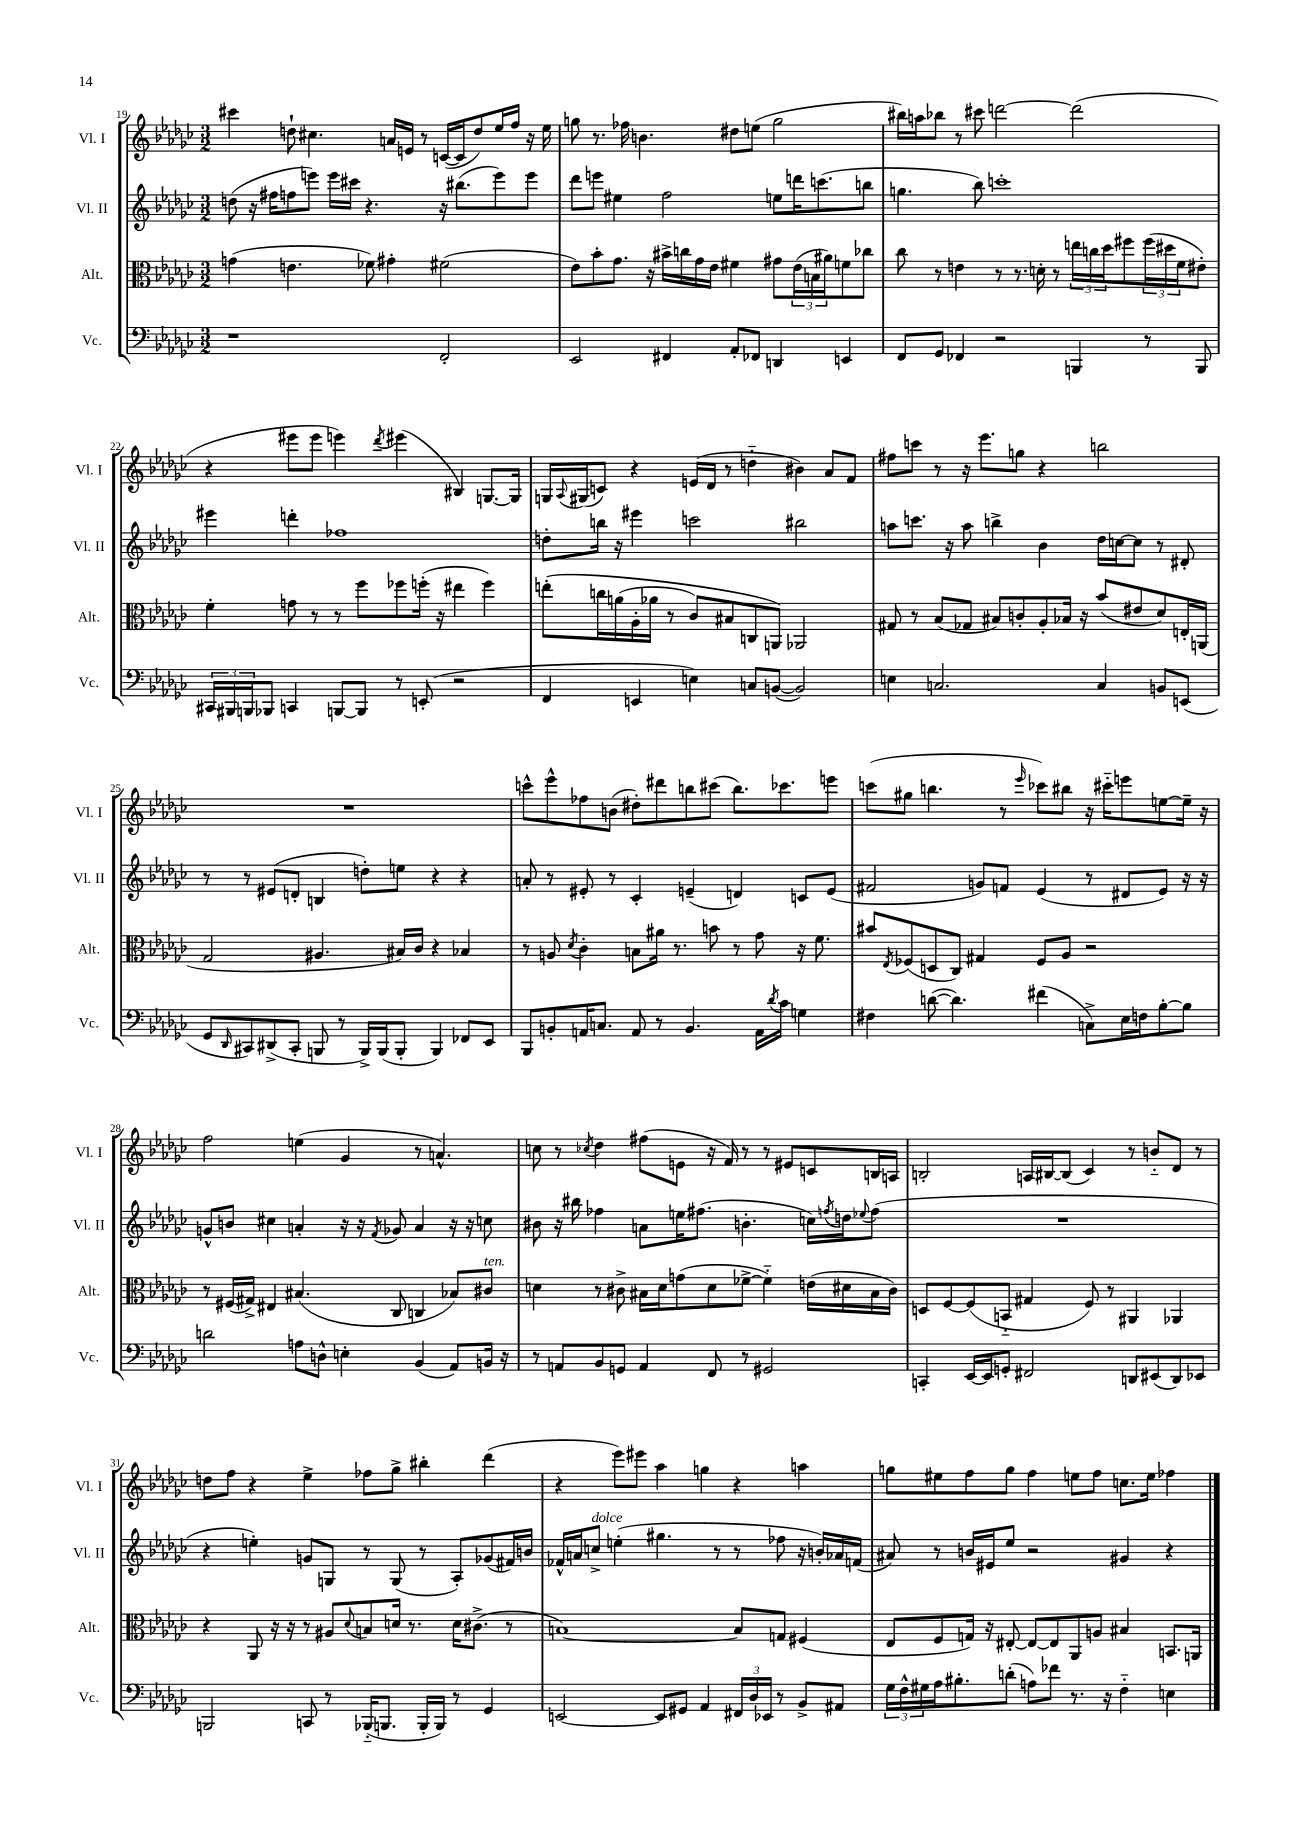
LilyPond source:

<<
\new StaffGroup <<
\new Staff = "s0" \with { instrumentName = "Vl. I" shortInstrumentName = "Vl. I" } {
    \clef treble \key ges \major \numericTimeSignature \time 3/2
    cis'''4 d''8-! cis''4. a'16 e'16 r8 c'16~( c'16 d''8) ees''16 f''16 r16 ees''16 |
    g''8 r8. fes''16 b'4. dis''8 e''8( g''2 |
    bis''16) a''16 bes''8 r8 cis'''8 d'''2~ d'''2( |
    r4 eis'''8 eis'''8 e'''4) \acciaccatura { des'''8 } eis'''4( bis4) g8.~ g16 |
    g16 \appoggiatura { aes8 } gis16( c'8) r4 e'16( des'16 r8 d''4-_ bis'4) aes'8 f'8 |
    fis''8 c'''8 r8 r16 ees'''8. g''8 r4 b''2 |
    R1. |
    c'''8-^ ees'''8-^ fes''8 b'8( dis''8-.) dis'''8 b''8 cis'''8( b''8.) ces'''8. e'''8 |
    c'''8( gis''8 b''4. r8 \grace { ees'''16 } ces'''8) bis''8 r16 cis'''16-_ e'''8 e''8~ e''16-- r16 |
    f''2 e''4( ges'4 r8 a'4.-^) |
    c''8 r8 \acciaccatura { ces''8 } des''4 fis''8( e'8 r16 f'16) r8 r8 eis'8 c'8 b16 a16 |
    b2-. a16 bis16~ bis8( ces'4) r8 b'8-_ des'8 r8 |
    d''8 f''8 r4 ees''4-> fes''8 ges''8-> bis''4-. des'''4( |
    r4 ees'''8) eis'''8 aes''4 g''4 r4 a''4 |
    g''8 eis''8 f''8 g''8 f''4 e''8 f''8 c''8. e''16 fes''4 \bar "|." |
}
\new Staff = "s1" \with { instrumentName = "Vl. II" shortInstrumentName = "Vl. II" } {
    \clef treble \key ges \major \numericTimeSignature \time 3/2
    d''8( r16 fis''16 f''8 e'''8) e'''16 cis'''16 r4. r16 bis''8.( e'''8) e'''8 |
    des'''8 e'''8 eis''4 f''2 e''8 d'''16 c'''8.( b''8 |
    g''4. bes''8) c'''1-. |
    eis'''4 d'''4-. fes''1 |
    d''8-. b''16 r16 eis'''4 c'''2 bis''2 |
    a''8 c'''8. r16 a''8 b''4-> bes'4 des''16 c''16~ c''8 r8 dis'8-. |
    r8 r8 eis'8( d'8-. b4 d''8-.) e''8 r4 r4 |
    a'8-. r8 eis'8-. r8 ces'4-. e'4--( d'4) c'8 e'8( |
    fis'2 g'8) f'8 ees'4( r8 dis'8 ees'8) r16 r16 |
    g'8-^ b'8 cis''4 a'4-. r16 r16 \acciaccatura { f'8 } ges'8 a'4 r16 r16 c''8 |
    bis'8 r16 bis''16 fes''4 a'8 e''16 fis''8.( b'4.-. c''16) \acciaccatura { f''8 } d''16 \appoggiatura { ees''8 } f''8( |
    R1. |
    r4 e''4-.) g'8 g8 r8 g8( r8 aes8-.) ges'8( fis'16) b'16 |
    fes'16-^ a'16 c''8->^\markup { \italic "dolce" } e''4-.( gis''4. r8 r8 fes''8 r16 b'16-.) aes'16 f'16( |
    ais'8) r8 b'16 eis'16 ees''8 r2 gis'4 r4 \bar "|." |
}
\new Staff = "s2" \with { instrumentName = "Alt." shortInstrumentName = "Alt." } {
    \clef alto \key ges \major \numericTimeSignature \time 3/2
    g'4( e'4. fes'8) gis'4-. fis'2( |
    ees'8) bes'8-. ges'8. r16 bis'16-> c''16 ges'16 ees'16 fis'4 gis'8 \tuplet 3/2 { ees'16( b16 ais'16) } f'8 ces''8 |
    ces''8 r8 e'4 r8 r8. d'16-. r8 \tuplet 3/2 { e''16 c''16 des''16 } fis''8 \tuplet 3/2 { fis''16( dis''16 f'16 } eis'8-.) |
    f'4-. g'8 r8 r8 f''8 fes''8 f''16-.( r16 eis''4 f''4) |
    e''8-.\( c''16 a'16( aes16-. aes'16 r8 ces'8) bis8 c8 a,8\) aes,2 |
    gis8 r8 bes8( ges8 bis8) c'8-. aes8-. bes16 r16 bes'8( eis'8 des'8) e16-. a,16( |
    ges2 ais4. bis16) ces'16 r4 bes4 |
    r8 a8 \acciaccatura { des'8 } ces'4-. b8 ais'16 r8. b'8 r8 ges'8 r16 f'8. |
    bis'8 \acciaccatura { ees8 } fes8( d8 ces8) gis4 fes8 aes8 r2 |
    r8 fis16( gis16->) eis4 bis4.( ces8 c4 bes8) cis'8^\markup { \italic "ten." } |
    d'4 r8 cis'8-> bis16 d'16 g'8( d'8 fes'8~-> fes'4-_) e'16( dis'16 bis16 cis'16) |
    d8 f8~ f8( b,8-_ gis4 f8) r8 ais,4 aes,4 |
    r4 aes,8 r16 r16 r8 ais8 \appoggiatura { des'8 } b8 d'16 r8. d'16 cis'8.->( r8 |
    b1~) b8 g8 fis4( |
    ees8 f8 g16) r16 eis8~-. eis8~ eis8 aes,8 a8 bis4 b,8. a,16 \bar "|." |
}
\new Staff = "s3" \with { instrumentName = "Vc." shortInstrumentName = "Vc." } {
    \clef bass \key ges \major \numericTimeSignature \time 3/2
    r1 f,2-. |
    ees,2 fis,4 aes,8-. fes,8 d,4 e,4 |
    f,8 ges,8 fes,4 r2 b,,4 r8 b,,8 |
    \tuplet 3/2 { cis,16 bis,,16 b,,16 } bes,,8 c,4 b,,8~ b,,8 r8 e,8-.( r2 |
    f,4 e,4 e4) c8 b,8~( b,2) |
    e4 c2. c4 b,8 e,8( |
    ges,8 \grace { des,16 } cis,8) dis,8->( cis,8-. b,,8 r8 b,,16->) b,,16( b,,8-. b,,4) fes,8 ees,8 |
    bes,,8 b,8-. a,16 c8. a,8 r8 b,4. a,16 \acciaccatura { des'8 } ces'16 g4 |
    fis4 d'8~( d'4.) fis'4( c8->) ees16 f16 bes8~-. bes8 |
    d'2 a8 d8-^ e4-. bes,4( aes,8) b,16 r16 |
    r8 a,8 bes,8 g,8 a,4 f,8 r8 gis,2 |
    c,4-. ees,16~ ees,16 g,8-. fis,2 d,8 eis,8( d,8) ees,8 |
    b,,2 c,8 r8 bes,,16-_( b,,8. b,,16-. b,,16) r8 ges,4 |
    e,2~ e,8 gis,8 aes,4 \tuplet 3/2 { fis,16 des16 ees,16 } r8 bes,8-> ais,8 |
    \tuplet 3/2 { ges16 f16-^ gis16 } aes16 bis8.-. d'8-.( a8) fes'8 r8. r16 f4-_ e4 \bar "|." |
}
>>
>>
\layout { \context { \Score currentBarNumber = #19 } }
